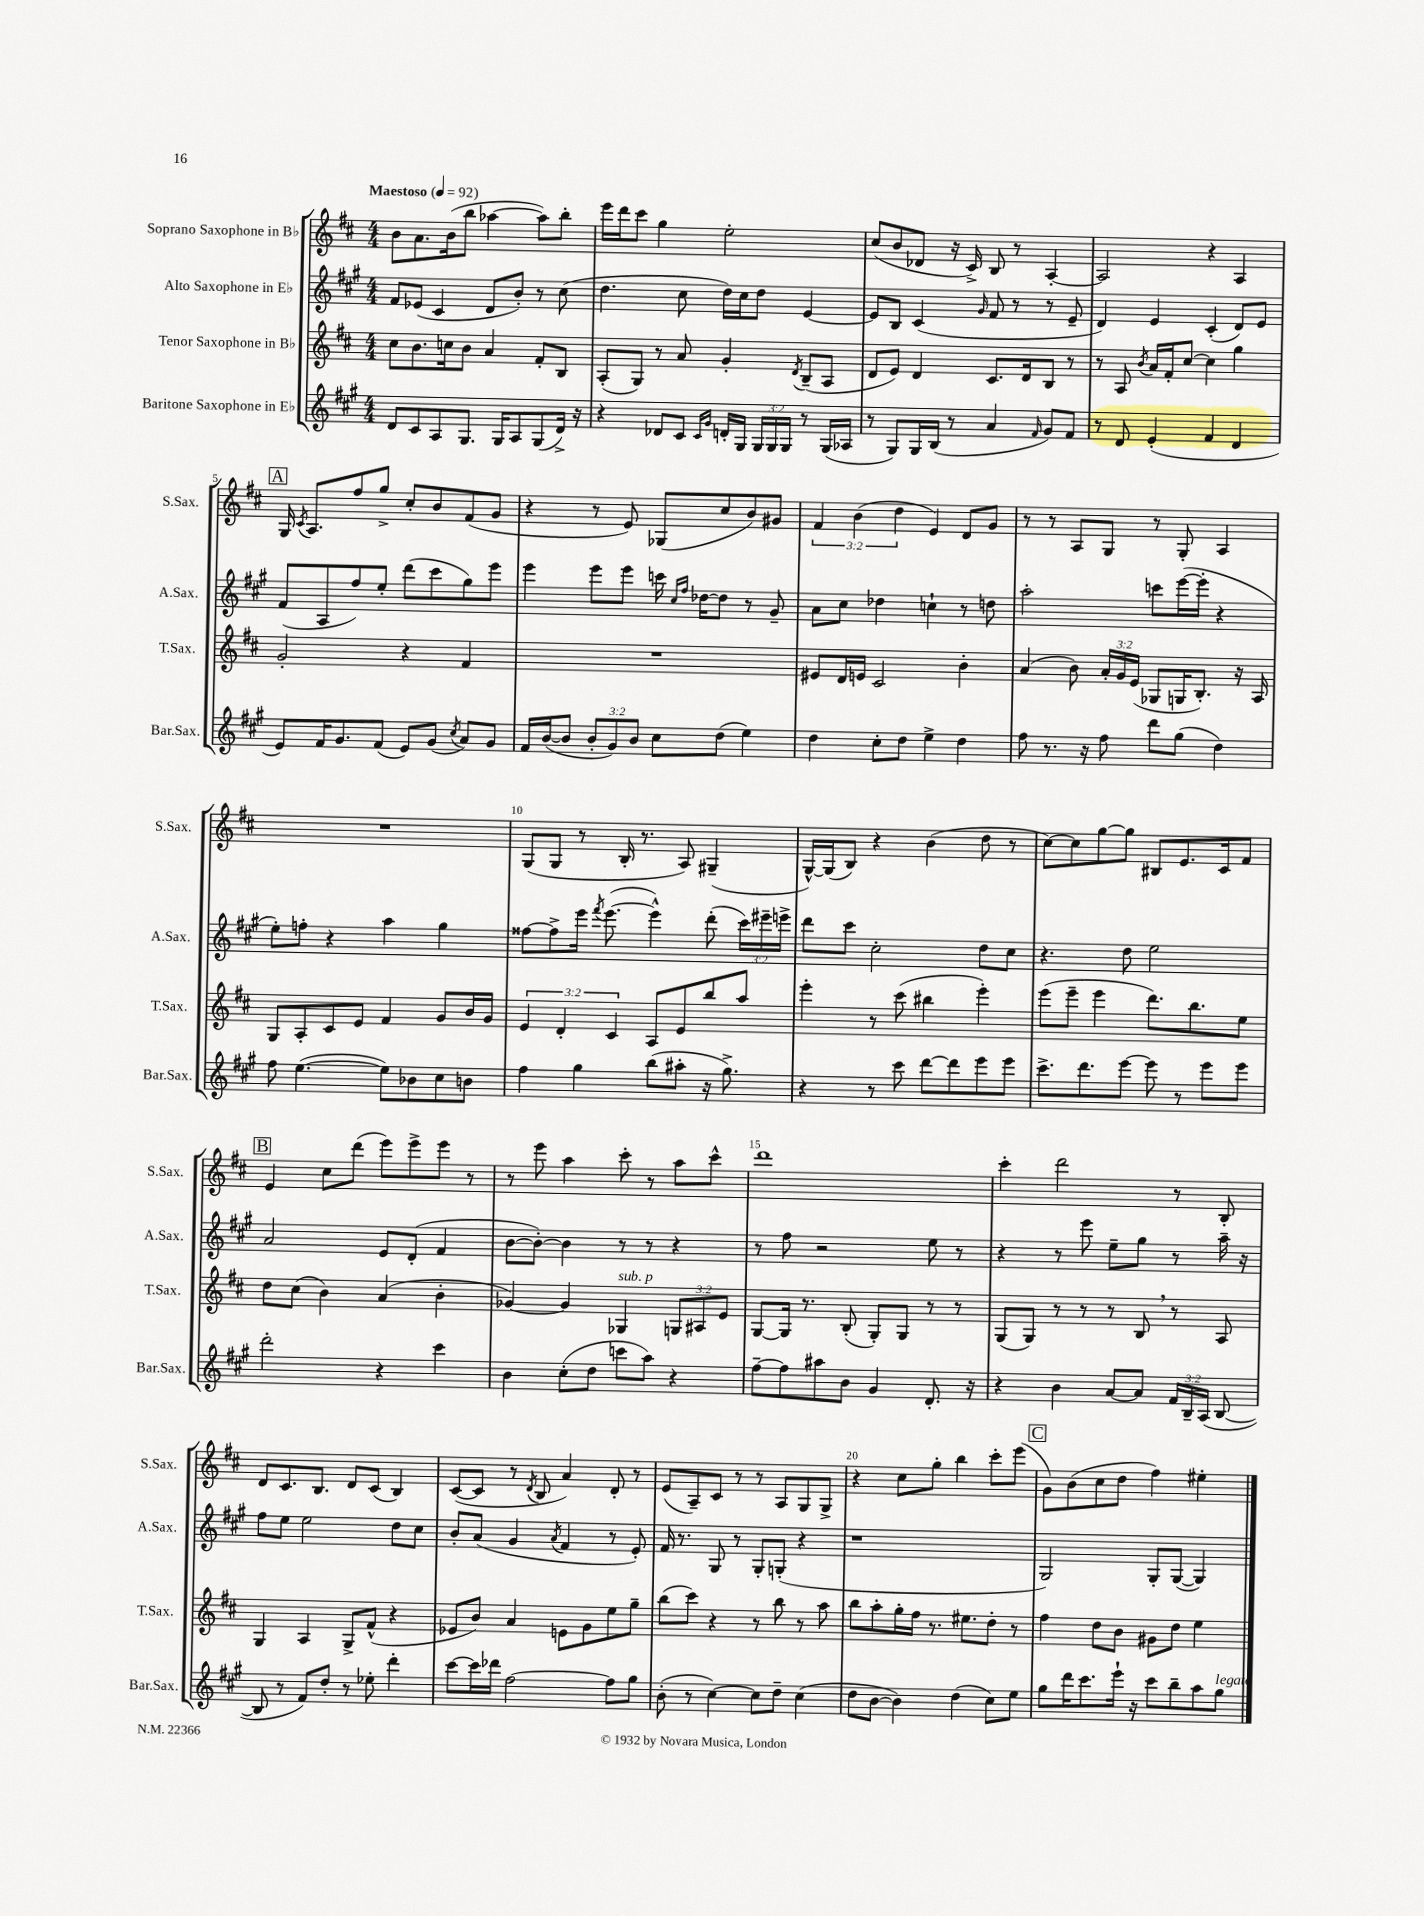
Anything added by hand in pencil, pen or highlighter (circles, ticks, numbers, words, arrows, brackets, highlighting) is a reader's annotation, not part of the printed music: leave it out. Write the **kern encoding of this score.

**kern	**kern	**kern	**kern
*staff4	*staff3	*staff2	*staff1
*clefG2	*clefG2	*clefG2	*clefG2
*k[f#c#g#]	*k[f#c#]	*k[f#c#g#]	*k[f#c#]
*M4/4	*M4/4	*M4/4	*M4/4
*MM92	*MM92	*MM92	*MM92
8d	8cc#	8f#	8b
8c#	8.b	(8e-	8.a
8A	.	4c#	.
.	16cc	.	(16b
8.G#	8b	.	8bb
.	4a	8d	[4aa-
16G#	.	.	.
8A	.	8b')	.
(8G#	8f#'	8r	8aa-])
16d^)	8B	(8cc#	8bb'
16r	.	.	.
=	=	=	=
4r	(8A'	4.dd	16eee
.	.	.	16ddd
.	8G)	.	8ccc#
8d-	8r	.	4gg
8c#	8a	8cc#	.
16qqc#	.	.	.
16qqg#	.	.	.
16d'	4g'	16dd)	2ee'
16G#	.	16cc#	.
24G#	.	8dd	.
24G#	.	.	.
24G#	.	.	.
.	8qd	.	.
8r	(8B~	[4e	.
(16G#	8A	.	.
16A-	.	.	.
=	=	=	=
8r	8d	8e]	(8cc#
8G#)	8e)	8B	8b
16G#	4d	(4c#	8d-
(16B	.	.	.
8r	.	.	16r
.	.	.	16c#^)
.	.	16qqg#	.
4a	8.c#	8f#	8B
.	.	8r	8r
.	16d	.	.
16qqf#	.	.	.
8g#)	8B	8r	[4A'
8f#	8r	8e~	.
=	=	=	=
8r	8r	4d)	2A]
8d	8A	.	.
.	8qb	.	.
(4e'	16a	4e	.
.	16f#'	.	.
.	[8cc#	.	.
4f#	4cc#]	(4c#'	4r
4d	4gg	8d)	4A
.	.	8e	.
=	=	=	=
8e)	2g'	(8f#	16G
.	.	.	8qc#
.	.	.	8.A
16f#	.	8A	.
8.g#	.	.	.
.	.	8ff#)	8ff#
(8f#	.	8ee'	8gg^
8e)	4r	(8ddd	8cc#'
(8g#	.	8ccc#	8b
8qcc#	.	.	.
8a)	4f#	8gg#)	(8f#
8g#	.	8eee	8g
=	=	=	=
16f#	1r	4eee	4r
([16b	.	.	.
8b]	.	.	.
12b'	.	8eee	8r
12g#)	.	.	.
.	.	8eee	8e)
12b	.	.	.
8cc#	.	16ccc	(8G-
.	.	16qqcc#	.
.	.	16qqff#	.
.	.	[16dd-	.
(8dd	.	8dd-]	8cc#
4ee)	.	8r	8b)
.	.	8g#~	8g#
=	=	=	=
4dd	8e#	8a	6f#
.	16d	8cc#	.
.	.	.	(6b
.	16e	.	.
8cc#'	2c#	4dd-	.
.	.	.	6dd
8dd	.	.	.
4ee^	.	4cc`	4e)
4dd	4b'	8r	8d
.	.	8dd	8g
=	=	=	=
8ff#	(4a	2aa'	8r
8.r	.	.	8r
.	8b)	.	8A
16r	.	.	.
8ff#	24a'	.	8G
.	24g	.	.
.	(24e	.	.
8ddd	8G-	8ccc	8r
(8gg#	16G	([16eee	8G'
.	8.B')	16eee']	.
4dd)	.	4r	4A
.	16r	.	.
.	16A	.	.
=	=	=	=
8ff#	8G	8ee')	1r
([4.ee	8A'	8ff'	.
.	8c#	4r	.
.	8e	.	.
8ee])	4f#	4aa	.
8b-	.	.	.
8cc#	8g	4gg#	.
8b	16b	.	.
.	16g	.	.
=	=	=	=
4ff#	6e	[8ff##	(8G
.	.	8ff##^]	8G
.	6d'	.	.
4gg#	.	16eee	8r
.	.	8qfff#	.
.	.	([8.eee	.
.	6c#	.	.
.	.	.	16B'
.	.	.	8.r
(8bb	8A	4eee^^])	.
8aa#'	8e	.	8A)
16r	8bb	(8ddd'	(4G#~
8.gg#^)	.	.	.
.	8aa	24ccc#)	.
.	.	24eee#~	.
.	.	24eee^	.
=	=	=	=
4r	4eee'	8ddd	[16G^^)
.	.	.	(16G]
.	.	8ccc#	8B)
8r	8r	2cc#'	4r
8ccc#	(8ccc#	.	.
[8ddd	4bb#	.	(4b
8ddd]	.	.	.
8eee	4eee')	8dd	8dd
8eee	.	8cc#	8r
=	=	=	=
8.ccc#^	(8eee	4.r	[8cc#)
.	8eee~	.	8cc#]
8.ddd	.	.	.
.	4eee	.	[8gg
[8eee	.	8dd	8gg]
8eee]	8.ddd)	2ee	8B#
8r	.	.	8.e
.	8.bb	.	.
8eee	.	.	.
.	.	.	16c#
8eee	8ee	.	8f#
=	=	=	=
2ddd'	8dd	2a	4e
.	(8cc#	.	.
.	4b)	.	8cc#
.	.	.	(8ddd
4r	(4a	8e	8eee)
.	.	(8d'	8eee^
4ccc#	4b'	4f#	8eee
.	.	.	8r
=	=	=	=
4b	[4g-)	[8b	8r
.	.	8b'_)	8eee
(8cc#'	4g-]	4b]	4aa
8dd	.	.	.
8ccc	4G-	8r	8ccc#'
8aa)	.	8r	8r
4r	12G	4r	8aa
.	12A#	.	.
.	.	.	8ccc#^^
.	12e	.	.
=	=	=	=
[8ff#~	[8G	8r	1ddd
8ff#]	16G]	8ff#	.
.	8.r	.	.
8aa#	.	2r	.
8b	(8B'	.	.
4g#	8G')	.	.
.	8G	.	.
8.d'	8r	8ee	.
.	8r	8r	.
16r	.	.	.
=	=	=	=
4r	(8G	4r	4ccc#'
.	8G)	.	.
4b	8r	8r	2ddd
.	8r	8eee	.
[8a	8r	8ee~	.
8a]	8B	8gg#	.
24f#	8r	8r	8r
24B~	.	.	.
(24A	.	.	.
[8B	8A	16aa~	8B'
.	.	16r	.
=	=	=	=
8B]	4G	8ff#	8d
8r	.	8ee	8.c#
8f#)	4A	2ee	.
.	.	.	8.B
8dd'	.	.	.
8r	8G^	.	8d
8ee-'	(8f#^^	.	(8c#
4ddd'	4r	8dd	4B)
.	.	8cc#	.
=	=	=	=
[8ccc#	8e-	8b'	([8c#
16ccc#]	8b)	(8a	8c#]
16ddd-	.	.	.
[2ff#	4a	4g#	8r
.	.	.	8qd
.	.	.	8B
.	.	8qa	.
.	8e	4f#	4a)
.	8g	.	.
8ff#]	8ee	8r	8d'
8gg#	8gg~	8e')	8r
=	=	=	=
(8b'	(8bb	16f#	(8e
.	.	8.r	.
8r	8ccc#)	.	8A~)
[4cc#)	4r	8G#	8c#
.	.	8r	8r
8cc#]	8r	8G#'	8r
8dd~	8bb	(8G'	8A
(4cc#	8r	4r	8G
.	8aa	.	8G^
=	=	=	=
8dd	8bb	1r	4r
[8b	8aa'	.	.
4b])	16gg'	.	8cc#
.	16ff#	.	.
.	8.r	.	8gg'
(4dd	.	.	4bb
.	8.ee#	.	.
8cc#)	8dd'	.	8ccc#'
8ee	8r	.	(8eee
=	=	=	=
8gg#	4ff#	2G#)	8g)
16ddd	.	.	(8b
8.ccc#	.	.	.
.	8dd	.	8cc#
16eee`	8b	.	8dd
16r	.	.	.
8ccc#	8g#	8G#'	4ff#)
8bb~	8dd	([8G#	.
8aa	4ee	4G#])	4ee#'
8gg#	.	.	.
==	==	==	==
*-	*-	*-	*-
